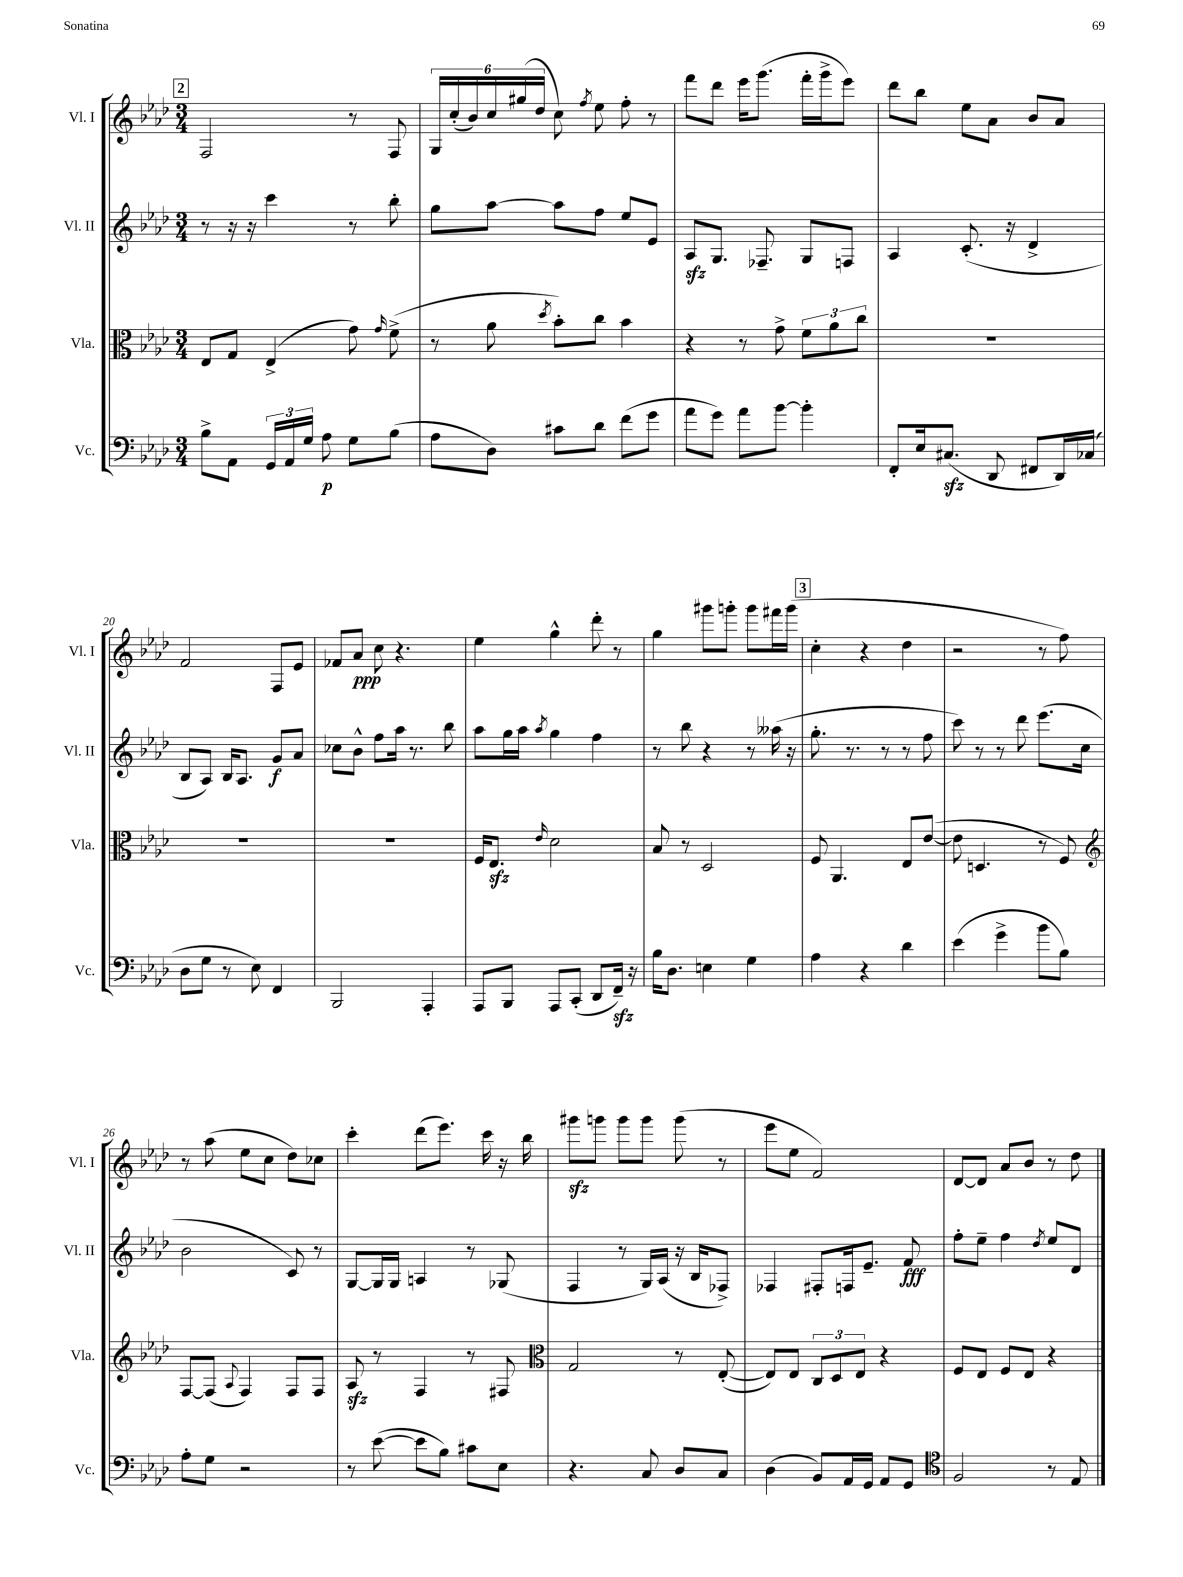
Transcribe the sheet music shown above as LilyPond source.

<<
\new StaffGroup <<
\new Staff = "s0" \with { instrumentName = "Vl. I" shortInstrumentName = "Vl. I" } {
    \clef treble \key aes \major \numericTimeSignature \time 3/4
    \autoBeamOff \mark \markup { \box "2" } f2 r8 f8 |
    \tuplet 6/4 { g16[ c''16-.( bes'16) c''16 gis''16( des''16] } c''8) \acciaccatura { f''8 } ees''8 f''8-. r8 |
    f'''8[ des'''8] ees'''16[ g'''8.]( f'''16[-. g'''16-> ees'''8]) |
    des'''8[ bes''8] ees''8[ aes'8] bes'8[ aes'8] |
    f'2 f8[ ees'8] |
    fes'8[ aes'8]\ppp c''8 r4. |
    ees''4 g''4-^ des'''8-. r8 |
    g''4 gis'''8[ g'''8]-. g'''8[ fis'''16 g'''16]( |
    \mark \markup { \box "3" } c''4-. r4 des''4 |
    r2 r8 f''8) |
    r8 aes''8( ees''8[ c''8] des''8[) ces''8] |
    c'''4-. des'''8[( ees'''8.]) c'''16 r16 bes''16 |
    gis'''8[\sfz g'''8] g'''8[ g'''8] g'''8( r8 |
    ees'''8[ ees''8] f'2) |
    des'8[~ des'8] aes'8[ bes'8] r8 des''8 \bar "|." |
}
\new Staff = "s1" \with { instrumentName = "Vl. II" shortInstrumentName = "Vl. II" } {
    \clef treble \key aes \major \numericTimeSignature \time 3/4
    \autoBeamOff \mark \markup { \box "2" } r8 r16 r16 c'''4 r8 bes''8-. |
    g''8[ aes''8]~ aes''8[ f''8] ees''8[ ees'8] |
    aes8[\sfz g8.] fes8.-- g8[ f8] |
    aes4 c'8.-.( r16 des'4-> |
    bes8[ aes8]) bes16[ aes8.] g'8[\f aes'8] |
    ces''8[ bes'8]-^ f''8[ aes''16] r8. bes''8 |
    aes''8[ g''16 aes''16] \acciaccatura { aes''8 } g''4 f''4 |
    r8 bes''8 r4 r8 aeses''16( r16 |
    \mark \markup { \box "3" } g''8.-. r8. r8 r8 f''8 |
    c'''8) r8 r8 des'''8 ees'''8.[( c''16] |
    bes'2 c'8) r8 |
    g8[~ g16 g16] a4 r8 ges8( |
    f4 r8 g16[) aes16]( r16 bes16[ fes8]->) |
    fes4 fis8[-. f16 ees'8.]-- f'8\fff |
    f''8[-. ees''8]-- f''4 \acciaccatura { des''8 } ees''8[ des'8] \bar "|." |
}
\new Staff = "s2" \with { instrumentName = "Vla." shortInstrumentName = "Vla." } {
    \clef alto \key aes \major \numericTimeSignature \time 3/4
    \autoBeamOff \mark \markup { \box "2" } ees8[ g8] ees4->( g'8) \grace { g'16 } f'8->( |
    r8 aes'8 \acciaccatura { des''8 } bes'8[-.) c''8] bes'4 |
    r4 r8 g'8-> \tuplet 3/2 { f'8[ aes'8 c''8] } |
    R2. |
    R2. |
    R2. |
    f16[ ees8.]\sfz \grace { ees'16 } des'2 |
    bes8 r8 des2 |
    \mark \markup { \box "3" } f8 aes,4. ees8[ ees'8]~( |
    ees'8 d4. r8 f8) |
    \clef treble f8[~ f8]( \appoggiatura { aes8 } f4) f8[ f8] |
    aes8\sfz r8 f4 r8 fis8 |
    \clef alto g2 r8 ees8~-.( |
    ees8[) ees8] \tuplet 3/2 { c8[ des8 ees8] } r4 |
    f8[ ees8] f8[ ees8] r4 \bar "|." |
}
\new Staff = "s3" \with { instrumentName = "Vc." shortInstrumentName = "Vc." } {
    \clef bass \key aes \major \numericTimeSignature \time 3/4
    \autoBeamOff \mark \markup { \box "2" } bes8[-> aes,8] \tuplet 3/2 { g,16[ aes,16 g16] } aes8\p g8[ bes8]( |
    aes8[ des8]) cis'8[ des'8] f'8[( g'8] |
    aes'8[ g'8]) aes'8[ bes'8]~ bes'4-. |
    f,8[-. ees16 cis8.]\sfz( des,8 fis,8[ des,16) ces16]( |
    des8[ g8] r8 ees8) f,4 |
    bes,,2 aes,,4-. |
    aes,,8[ bes,,8] aes,,8[ c,8]-.( des,8[ f,16]--\sfz) r16 |
    bes16[ des8.] e4 g4 |
    \mark \markup { \box "3" } aes4 r4 des'4 |
    ees'4( g'4-> bes'8[ bes8]) |
    aes8[-. g8] r2 |
    r8 ees'8~( ees'8[ bes8]) cis'8[ ees8] |
    r4. c8 des8[ c8] |
    des4( bes,8[) aes,16 g,16] aes,8[ g,8] |
    \clef tenor f2 r8 ees8 \bar "|." |
}
>>
>>
\layout { \context { \Score currentBarNumber = #16 } }
